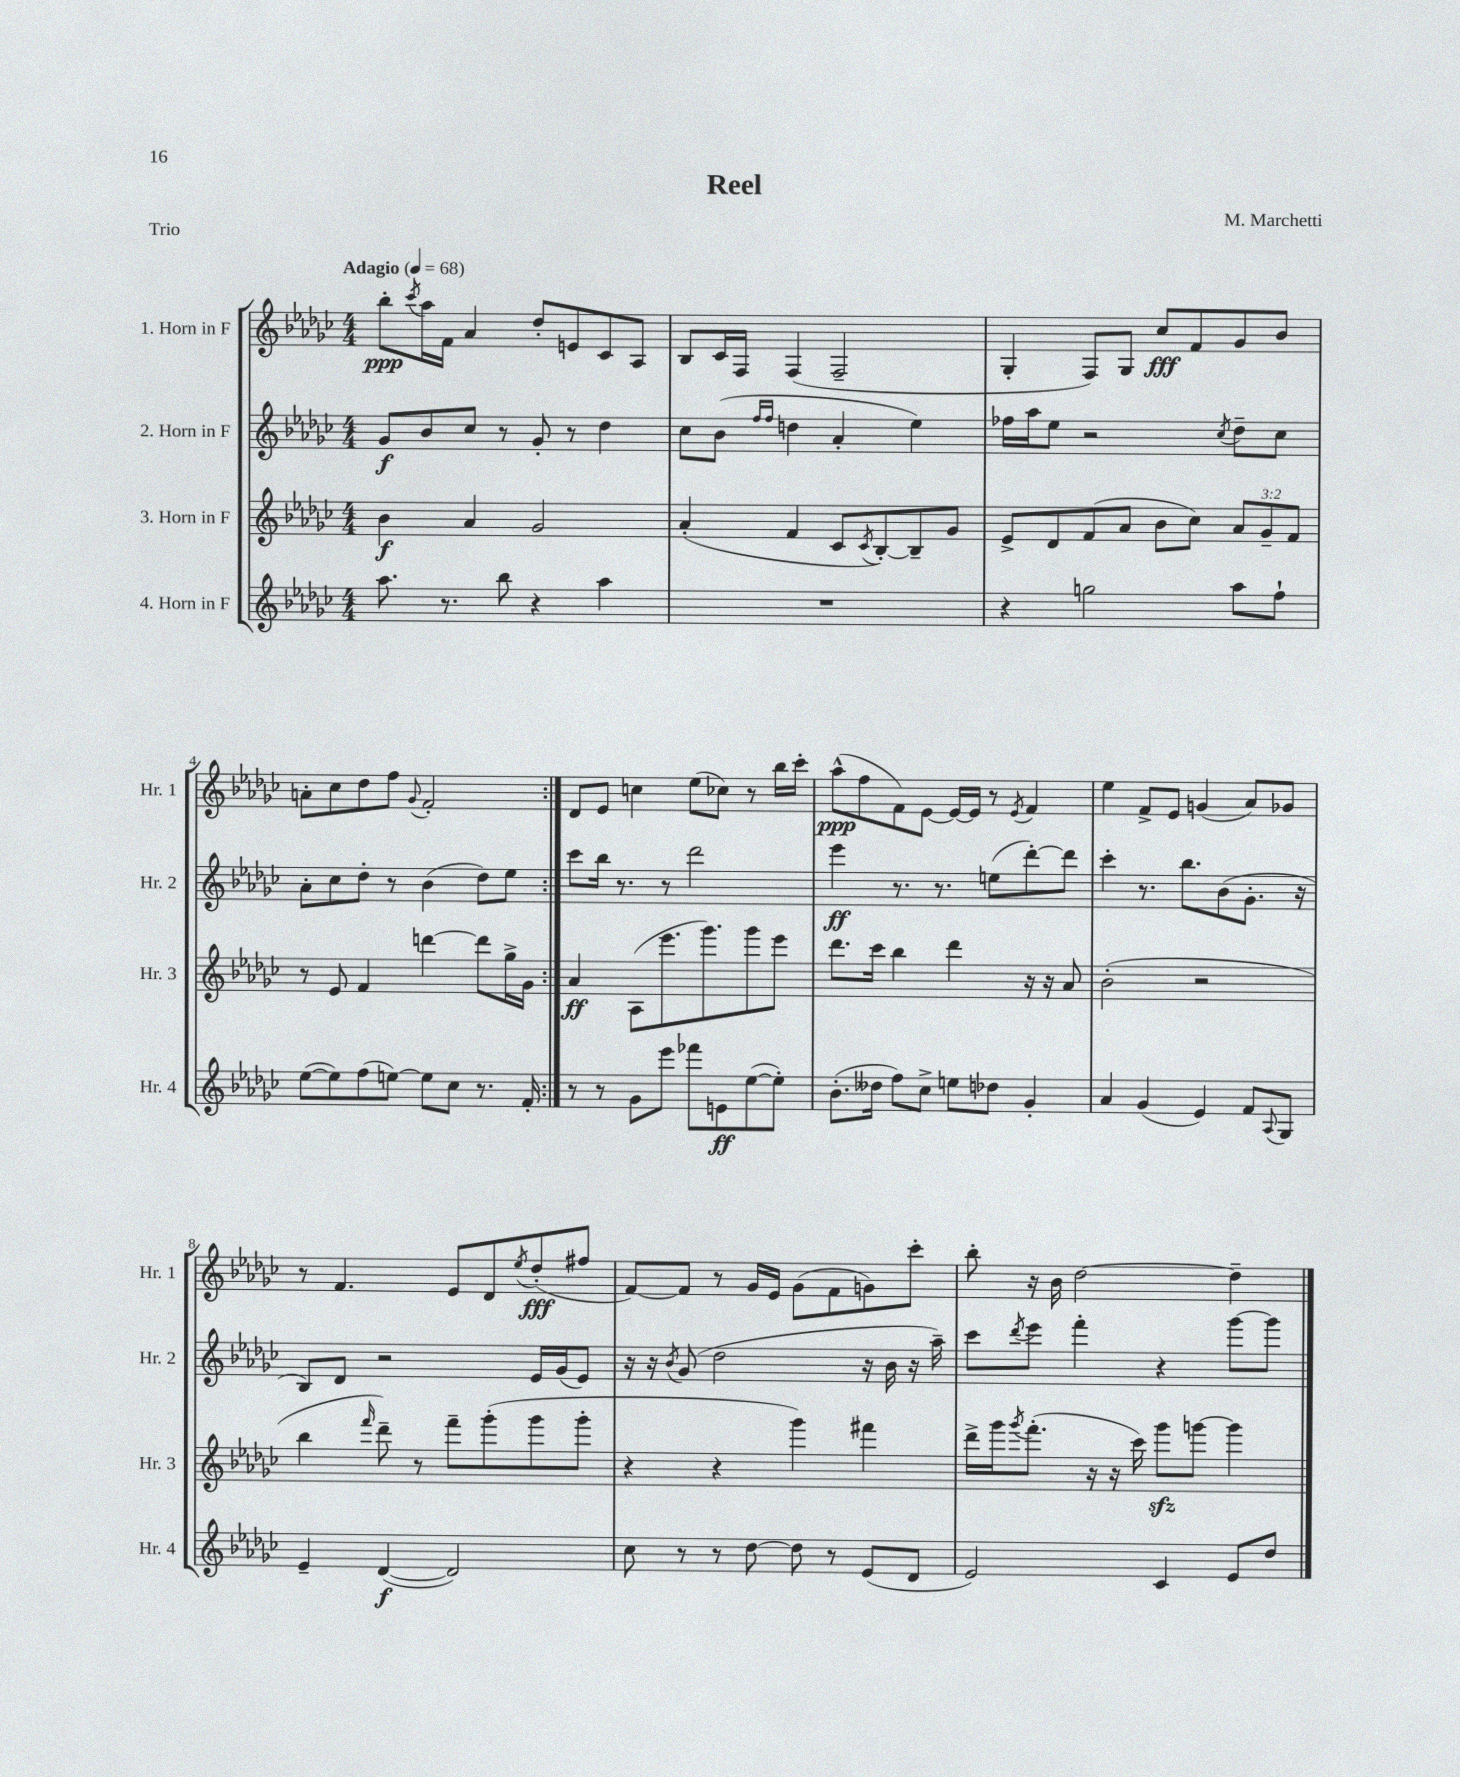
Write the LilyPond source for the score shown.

\header { title = "Reel" composer = "M. Marchetti" piece = "Trio" }
<<
\new StaffGroup <<
\new Staff = "s0" \with { instrumentName = "1. Horn in F" shortInstrumentName = "Hr. 1" } {
    \clef treble \key ges \major \numericTimeSignature \time 4/4 \tempo "Adagio" 4 = 68
    \repeat volta 2 { bes''8-.\ppp \acciaccatura { ces'''8 } aes''16 f'16 aes'4 des''8-. e'8 ces'8 aes8 |
    bes8 ces'16 f16 f4( f2-- |
    ges4-. f8) ges8 ces''8\fff f'8 ges'8 bes'8 |
    a'8-. ces''8 des''8 f''8 \appoggiatura { ges'8 } f'2-. | }
    des'8 ees'8 c''4 ees''8( ces''8) r8 bes''16 ces'''16-. |
    aes''8-^\ppp( f''8 f'8) ees'8~ ees'16~ ees'16 r8 \acciaccatura { ees'8 } f'4 |
    ees''4 f'8-> ees'8 g'4( aes'8) ges'8 |
    r8 f'4. ees'8 des'8 \acciaccatura { ees''8 } des''8-.\fff( fis''8 |
    f'8~) f'8 r8 ges'16 ees'16 ges'8( f'8 g'8) ces'''8-. |
    bes''8-. r16 bes'16 des''2~ des''4-- \bar "|." |
}
\new Staff = "s1" \with { instrumentName = "2. Horn in F" shortInstrumentName = "Hr. 2" } {
    \clef treble \key ges \major \numericTimeSignature \time 4/4
    \repeat volta 2 { ges'8\f bes'8 ces''8 r8 ges'8-. r8 des''4 |
    ces''8 bes'8( \grace { f''16 f''16 } d''4 aes'4-. ees''4) |
    fes''16 aes''16 ees''8 r2 \acciaccatura { ces''8 } des''8-- ces''8 |
    aes'8-. ces''8 des''8-. r8 bes'4( des''8) ees''8 | }
    ces'''8 bes''16 r8. r8 des'''2 |
    ees'''4\ff r8. r8. e''8( des'''8~-.) des'''8 |
    ces'''4-. r8. bes''8. bes'8( ges'8.-. r16 |
    bes8) des'8 r2 ees'16 ges'16( ees'8) |
    r16 r16 \acciaccatura { bes'8 } ges'8( des''2 r16 bes'16 r16 aes''16--) |
    ces'''8 \acciaccatura { des'''8 } ees'''8 f'''4-. r4 ges'''8~ ges'''8 \bar "|." |
}
\new Staff = "s2" \with { instrumentName = "3. Horn in F" shortInstrumentName = "Hr. 3" } {
    \clef treble \key ges \major \numericTimeSignature \time 4/4 \override Staff.TupletNumber.text = #tuplet-number::calc-fraction-text
    \repeat volta 2 { bes'4\f aes'4 ges'2 |
    aes'4-.( f'4 ces'8 \acciaccatura { ces'8 } bes8~-.) bes8-- ges'8 |
    ees'8-> des'8 f'8( aes'8 bes'8 ces''8) \tuplet 3/2 { aes'8 ges'8-- f'8 } |
    r8 ees'8 f'4 d'''4~ d'''8 ges''16-> ges'16 | }
    aes'4\ff aes8( ees'''8. ges'''8.) ges'''8 ees'''8 |
    des'''8. ces'''16 bes''4 des'''4 r16 r16 aes'8 |
    bes'2-.( r2 |
    bes''4 \grace { f'''16 } des'''8--) r8 f'''8-- ges'''8-.( ges'''8 ges'''8-. |
    r4 r4 ges'''4) fis'''4 |
    des'''16-> ges'''16 \acciaccatura { ges'''8 } f'''8.-.( r16 r16 ces'''16) ges'''8\sfz g'''8~ g'''4 \bar "|." |
}
\new Staff = "s3" \with { instrumentName = "4. Horn in F" shortInstrumentName = "Hr. 4" } {
    \clef treble \key ges \major \numericTimeSignature \time 4/4
    \repeat volta 2 { aes''8. r8. bes''8 r4 aes''4 |
    R1 |
    r4 g''2 aes''8 f''8-! |
    ees''8~( ees''8) f''8( e''8~) e''8 ces''8 r8. f'16-. | }
    r8 r8 ges'8 ees'''8 fes'''8 e'8\ff ees''8~( ees''8-.) |
    bes'8.-.( deses''16 f''8) ces''8-> e''8 des''8 ges'4-. |
    aes'4 ges'4( ees'4) f'8 \appoggiatura { aes8 } ges8 |
    ees'4-- des'4~\f( des'2) |
    ces''8 r8 r8 des''8~ des''8 r8 ees'8( des'8 |
    ees'2) ces'4 ees'8 des''8 \bar "|." |
}
>>
>>
